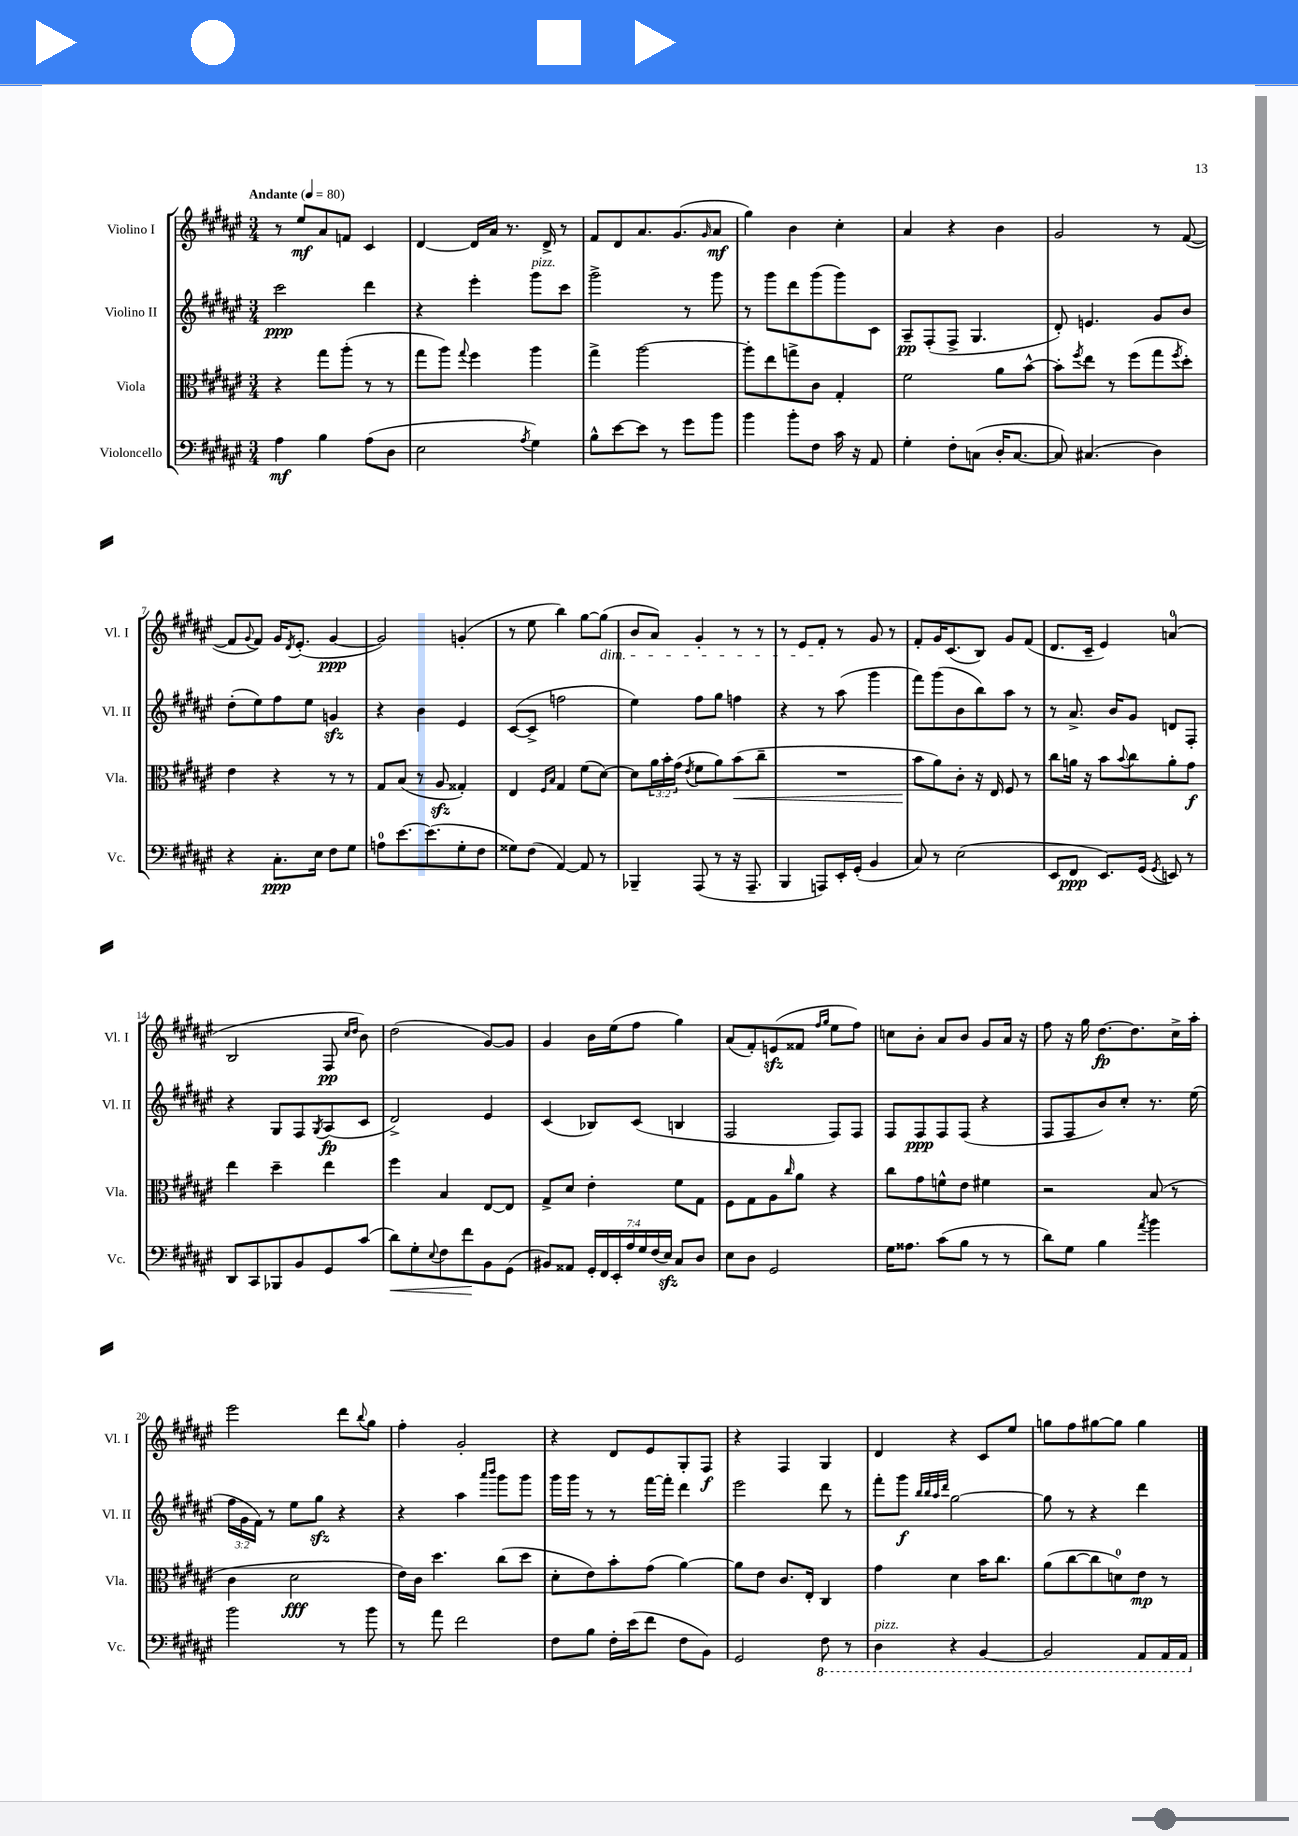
<<
\new StaffGroup <<
\new Staff = "s0" \with { instrumentName = "Violino I" shortInstrumentName = "Vl. I" } {
    \clef treble \key fis \major \numericTimeSignature \time 3/4 \tempo "Andante" 4 = 80
    r8 eis''8\mf ais'8 f'8 cis'4 |
    dis'4~ dis'16 ais'16 r8. dis'16-> r8 |
    fis'8 dis'8 ais'8. gis'8.( \grace { gis'16 } ais'8\mf |
    gis''4) b'4 cis''4-. |
    ais'4 r4 b'4 |
    gis'2 r8 fis'8~( |
    fis'8 \appoggiatura { gis'8 } fis'8) gis'16 \acciaccatura { dis'8 } eis'8.-.( gis'4~\ppp |
    gis'2) g'4-.( |
    r8 eis''8 b''4) gis''8~ gis''8\dim( |
    b'8 ais'8) gis'4-. r8 r8 |
    r8 eis'8 fis'8-.\! r8 gis'8 r8 |
    fis'8-. gis'16 cis'8.( b8) gis'8 fis'8( |
    dis'8. cis'16-- eis'4) a'4-0( |
    b2 fis8\pp \grace { cis''16 dis''16 } b'8) |
    dis''2( gis'8~) gis'8 |
    gis'4 b'16 eis''16( fis''8 gis''4) |
    ais'8( fis'8-.) e'8\sfz( fisis'8 \grace { fis''16 gis''16 } eis''8 fis''8) |
    c''8 b'8-. ais'8 b'8 gis'8 ais'16 r16 |
    fis''8 r16 gis''16 dis''8.~\fp dis''8. cis''16-> ais''16-. |
    eis'''2 dis'''8 \appoggiatura { b''8 } gis''8 |
    fis''4-. gis'2-. |
    r4 dis'8 eis'8 gis8-. fis8\f |
    r4 fis4 gis4 |
    dis'4 r4 cis'8 eis''8 |
    g''8 fis''8 gis''8~ gis''8 gis''4 \bar "|." |
}
\new Staff = "s1" \with { instrumentName = "Violino II" shortInstrumentName = "Vl. II" } {
    \clef treble \key fis \major \numericTimeSignature \time 3/4 \override Staff.TupletNumber.text = #tuplet-number::calc-fraction-text
    cis'''2\ppp dis'''4 |
    r4 eis'''4-. gis'''8^\markup { \italic "pizz." } cis'''8 |
    gis'''2-> r8 gis'''8 |
    r8 gis'''8 dis'''8 gis'''8( gis'''8) cis'8 |
    ais8--\pp fis8-.( fis8-> gis4. |
    dis'8-.) e'4. gis'8 b'8 |
    dis''8-.( eis''8) fis''8 eis''8 g'4\sfz |
    r4 b'4 eis'4 |
    cis'8~( cis'8-> f''2 |
    eis''4) fis''8 gis''8 f''4 |
    r4 r8 ais''8( gis'''4 |
    fis'''8) gis'''8( b'8 b''8) ais''8 r8 |
    r8 ais'8.-> b'16 gis'8 d'8 fis8-. |
    r4 gis8 fis8 \acciaccatura { gis8 } ais8\fp( cis'8 |
    dis'2->) eis'4 |
    cis'4( bes8) cis'8( b4 |
    fis2 fis8) fis8 |
    fis8 fis8\ppp fis8 fis8( r4 |
    fis8 fis8 b'8) cis''8-. r8. eis''16( |
    \tuplet 3/2 { fis''16 gis'16 fis'16) } r8 eis''8 gis''8\sfz r4 |
    r4 ais''4 \grace { ais'''16 b'''16 } gis'''8 gis'''8 |
    gis'''16 gis'''16 r8 r8 fis'''16~ fis'''16-. dis'''4 |
    eis'''2 dis'''8 r8 |
    fis'''8-. gis'''8\f \grace { b''32 b''32 ais''32 dis'''32 } gis''2~ |
    gis''8 r8 r4 dis'''4 \bar "|." |
}
\new Staff = "s2" \with { instrumentName = "Viola" shortInstrumentName = "Vla." } {
    \clef alto \key fis \major \numericTimeSignature \time 3/4 \override Staff.TupletNumber.text = #tuplet-number::calc-fraction-text
    r4 gis''8 ais''8-.( r8 r8 |
    gis''8 ais''8) \appoggiatura { gis''8 } fis''4 ais''4 |
    gis''4-> ais''2~ |
    ais''8-. eis''8 g''8-> cis'8 gis4-. |
    fis'2 ais'8 b'8~-^ |
    b'8-. \acciaccatura { fis''8 } eis''8 r8 fis''8( gis''8 \acciaccatura { fis''8 } dis''8-.) |
    eis'4 r4 r8 r8 |
    gis8 b8( r8 ais8\sfz gisis4-.) |
    eis4 \grace { fis16 b16 } gis4 fis'8( dis'8~) |
    dis'8 \tuplet 3/2 { ais'16 b'16-. gis'16( } \acciaccatura { eis'8 } fis'8 ais'8) b'8\<( cis''8-- |
    R2. |
    b'8\! ais'8) cis'8-. r16 eis16 fis8 r8 |
    cis''8 a'16 r16 b'8 \appoggiatura { b'8 } cis''8 a'8-. gis'8\f |
    eis''4 dis''4-- eis''4 |
    fis''4 b4 eis8~ eis8 |
    gis8-> dis'8 eis'4-. fis'8 gis8 |
    fis8 gis8 ais8 \grace { cis''16 } ais'8 r4 |
    cis''8 gis'8 f'8-^ eis'8 fis'4 |
    r2 b8( r8 |
    cis'4 dis'2\fff |
    eis'16) cis'16 dis''4. cis''8( dis''8 |
    dis'8-. eis'8) b'8-. gis'8( ais'4~) |
    ais'8 eis'8 cis'8. eis16-. cis4 |
    gis'4 dis'4 b'16 cis''8. |
    ais'8( cis''8~ cis''8 d'8-0) eis'8\mp r8 \bar "|." |
}
\new Staff = "s3" \with { instrumentName = "Violoncello" shortInstrumentName = "Vc." } {
    \clef bass \key fis \major \numericTimeSignature \time 3/4 \override Staff.TupletNumber.text = #tuplet-number::calc-fraction-text
    ais4\mf b4 ais8( dis8 |
    eis2 \acciaccatura { ais8 } gis4) |
    b8-^ eis'8~ eis'8 r8 gis'8 b'8 |
    b'4 b'8-. fis8 cis'16 r16 ais,8 |
    gis4-. fis8-. c8( dis16-. c8.~ |
    c8) cis4.( dis4) |
    r4 cis8.-.\ppp eis16 fis8 gis8 |
    a8-0 eis'8.~ eis'8.( gis8-. fis8 |
    gisis8) fis8( ais,4~) ais,8 r8 |
    bes,,4-- ais,,8( r8 r16 ais,,8.-- |
    b,,4 a,,8) eis,16-. gis,16-.( b,4 |
    cis8) r8 eis2( |
    eis,8 fis,8\ppp eis,8.) gis,16( \acciaccatura { gis,8 } e,8) r8 |
    dis,8 cis,8 bes,,8 b,8 gis,8 cis'8( |
    dis'8\<) gis8-. \appoggiatura { eis8 } fis8 fis'8\! b,8 gis,8( |
    bis,8) aisis,8 \tuplet 7/4 { gis,16-. fis,16 eis,16-. ais16 gis16 fis16( eis16\sfz) } cis8 dis8 |
    eis8 dis8 gis,2 |
    gis16 aisis8. cis'8( b8 r8 r8 |
    dis'8) gis8 b4 \acciaccatura { ais'8 } b'4 |
    b'2 r8 b'8 |
    r8 ais'8 fis'2 |
    fis8 b8 fis16-. eis'16( fis'8 fis8 b,8) |
    gis,2 \ottava #-1 fis,8 r8 |
    dis,4^\markup { \italic "pizz." } r4 b,,4~ |
    b,,2 ais,,8 ais,,16 ais,,16 \ottava #0 \bar "|." |
}
>>
>>
